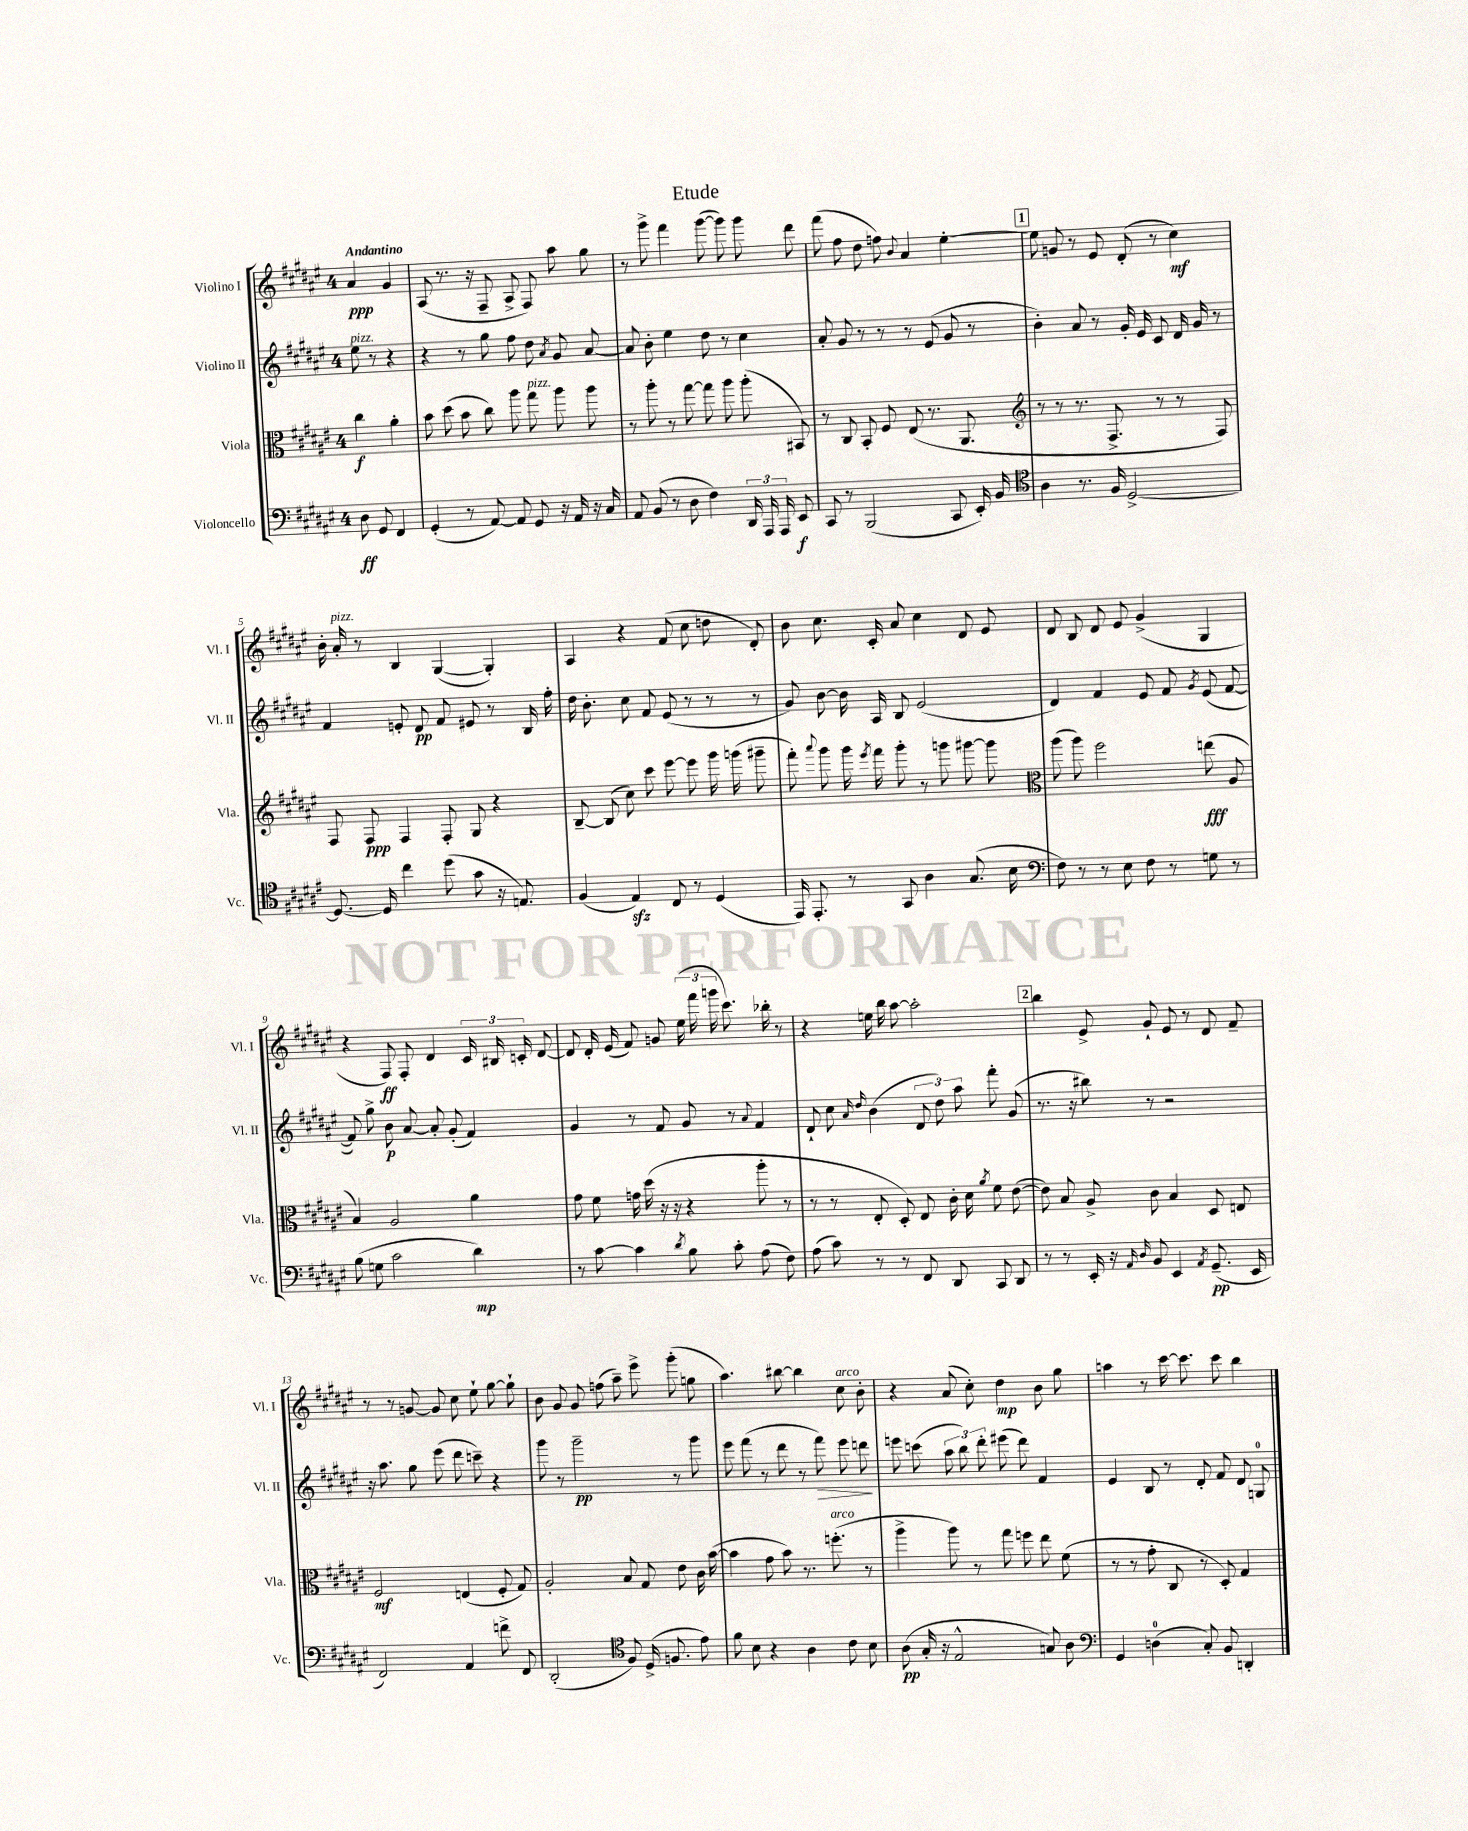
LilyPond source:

\header { title = "Etude" }
<<
\new StaffGroup <<
\new Staff = "s0" \with { instrumentName = "Violino I" shortInstrumentName = "Vl. I" } {
    \clef treble \key fis \major \once \override Staff.TimeSignature.style = #'single-digit \time 4/4 \partial 2 \tempo "Andantino"
    \autoBeamOff ais'4\ppp gis'4 |
    ais8( r8. r16 fis8-- ais8-> fis8) ais''8 gis''8 |
    r8 gis'''8-> fis'''4 gis'''8~( gis'''8) gis'''8 dis'''8 |
    fis'''8( fis''8 dis''8 f''8) \appoggiatura { b'8 } ais'4 eis''4~-. |
    \mark \markup { \box "1" } eis''8 g'8 r8 eis'8 dis'8-.( r8 cis''4\mf) |
    b'16-. ais'16-.^\markup { \italic "pizz." } r8 b4 gis4~( gis4-.) |
    ais4 r4 fis'8( cis''8 d''8 dis'8-.) |
    b'8 cis''8. cis'16-. ais'8 cis''4 dis'8 eis'8 |
    dis'8 b8 dis'8 eis'8 gis'4->( gis4 |
    r4 fis8\ff) fis8-. dis'4 \tuplet 3/2 { cis'16 bis16 c'16-. } dis'8~ |
    dis'8 dis'16-. eis'16( fis'8) g'8 \tuplet 3/2 { eis''16( fis'''16 g'''16 } cis'''8.) bes''16-. r8 |
    r4 e''16 b''16 ais''8~ ais''2-. |
    \mark \markup { \box "2" } b''4 eis'8-> gis'8-! eis'8 r8 dis'8 fis'8-- |
    r8 r8 g'8~ g'8 cis''8 eis''8-! gis''8~ gis''8-! |
    b'8 gis'8 gis'8 f''8( ais''8--) eis'''8-> gis'''8-.( g''8 |
    ais''4.) bis''8~ bis''4 cis''8^\markup { \italic "arco" } b'8-. |
    r4 ais'8( cis''8-.) dis''4\mp b'8 gis''8 |
    a''4 r8 cis'''16~ cis'''8. cis'''8 b''4 \bar "|." |
}
\new Staff = "s1" \with { instrumentName = "Violino II" shortInstrumentName = "Vl. II" } {
    \clef treble \key fis \major \once \override Staff.TimeSignature.style = #'single-digit \time 4/4 \partial 2
    \autoBeamOff eis''8^\markup { \italic "pizz." } r8 r4 |
    r4 r8 gis''8 fis''8 dis''8 \acciaccatura { ais'8 } gis'8 ais'8~ |
    ais'8 b'8-. eis''4 dis''8 r8 cis''4 |
    ais'8-. gis'8 r8 r8 r8 eis'8( gis'8 r8 |
    \mark \markup { \box "1" } b'4-.) ais'8 r8 gis'16-. eis'16 cis'8 dis'16 gis'16 r8 |
    fis'4 e'8-. dis'8\pp fis'8 eis'8 r8 b16 fis''16-. |
    dis''16 b'8.-. cis''8 fis'8 eis'8( r8 r8 r8 |
    gis'8) b'8~ b'16 ais16 b8 eis'2( |
    dis'4) fis'4 eis'8 fis'8 \acciaccatura { gis'8 } eis'8( fis'8~ |
    fis'8) gis''8-> b'8\p ais'8~ ais'8-. gis'8-.( fis'4) |
    gis'4 r8 fis'8 gis'8 r8 \appoggiatura { ais'8 } fis'4 |
    dis'8-! cis''8 \grace { ais'16 dis''16 } b'4( \tuplet 3/2 { dis'8 dis''8) ais''8 } fis'''8-. gis'8( |
    \mark \markup { \box "2" } r8. r16 bis''8) r8 r2 |
    r16 ais''8. gis''8 eis'''8( dis'''8 c'''8--) r4 |
    gis'''8 r8 gis'''2--\pp r8 gis'''8 |
    eis'''8 fis'''8( r8 dis'''8 r8 fis'''8\>) eis'''8 d'''8\! |
    e'''8 c'''8( \tuplet 3/2 { ais''8 b''8) dis'''8-. } eis'''8( dis'''8) fis'4 |
    eis'4 b8 r8 dis'8-. fis'8 dis'8 g8-0 \bar "|." |
}
\new Staff = "s2" \with { instrumentName = "Viola" shortInstrumentName = "Vla." } {
    \clef alto \key fis \major \once \override Staff.TimeSignature.style = #'single-digit \time 4/4 \partial 2
    \autoBeamOff cis''4\f ais'4-. |
    b'8 dis''8( b'8 cis''8) ais''8 gis''8^\markup { \italic "pizz." } ais''8 ais''8 |
    r8 ais''8-. r8 gis''8~ gis''8 ais''8 ais''8-.( bis,8) |
    r8 cis8 b,8-. fis8 eis8( r8. ais,8. |
    \mark \markup { \box "1" } \clef treble r8 r8 r8. fis8.-> r8 r8 fis8) |
    fis8 fis8\ppp fis4 fis8-. gis8 r4 |
    b8~-- b8( cis''8) cis'''8 eis'''8~ eis'''8 gis'''16 g'''16( gis'''8-- |
    fis'''8-.) \appoggiatura { ais'''8 } gis'''8 gis'''16 \acciaccatura { eis'''8 } fis'''16 gis'''8-. r8 g'''8 gis'''8~ gis'''8 |
    \clef alto ais''8( ais''8) fis''2 e''8\fff( ais8 |
    b4) ais2 ais'4 |
    gis'8 fis'8 g'16 dis''16( r16 r16 r4 ais''8-. r8 |
    r8 r8 eis8-. dis8-.) eis8 cis'16-. dis'16 \acciaccatura { ais'8 } fis'8 eis'8~( |
    \mark \markup { \box "2" } eis'8) b8 ais8-> cis'8 b4 dis8 e8 |
    fis2\mf e4( fis8-. gis8) |
    ais2-. b8 gis8 eis'8 cis'16 b'16~( |
    b'4 gis'8 b'8) r8. f''8.-.^\markup { \italic "arco" }( r8 |
    ais''4-> ais''8) r8 gis''8 f''8 eis''8 fis'8( |
    r8 r8 gis'8-. cis8 r8 dis8-.) gis4 \bar "|." |
}
\new Staff = "s3" \with { instrumentName = "Violoncello" shortInstrumentName = "Vc." } {
    \clef bass \key fis \major \once \override Staff.TimeSignature.style = #'single-digit \time 4/4 \partial 2
    \autoBeamOff dis8\ff gis,8 fis,4 |
    gis,4-.( r8 ais,8~) ais,8 gis,8 r16 ais,16 r16 cis16 |
    ais,8 b,8( r8 dis8 fis4) \tuplet 3/2 { dis,16 ais,,16 ais,,16 } eis,8\f |
    cis,8 r8 b,,2( cis,8 eis,16-.) b,16 |
    \mark \markup { \box "1" } \clef tenor ais4 r8. fis16 dis2~-> |
    dis8.~ dis16 cis''4 dis''8( gis'8 r16 e8.) |
    fis4( eis4\sfz) cis8 r8 dis4( |
    eis,16) eis,8.-. r8 gis,8 ais4 gis8.( b16 |
    \clef bass fis8) r8 r8 eis8 fis8 r8 g8 r8 |
    b8( g8 cis'2 dis'4\mp) |
    r8 cis'8~ cis'4 \acciaccatura { dis'8 } b8 cis'8-. ais8( fis8) |
    ais8( cis'8) r8 r8 fis,8 dis,8 cis,8 dis,8 |
    \mark \markup { \box "2" } r8 r8 eis,16-. r16 \grace { ais,16 dis16 } b,8 eis,4 \acciaccatura { ais,8 } gis,8.--\pp( eis,16 |
    fis,2) ais,4 f'8-> fis,8 |
    dis,2-.( \clef tenor fis8) dis16->( f8. eis'8) |
    fis'8 b8 r4 ais4 cis'8 b8 |
    ais8\pp( gis16-. r16 eis2-^ g8) ais8 |
    \clef bass gis,4 d4-0( cis8-.) b,8 d,4-. \bar "|." |
}
>>
>>
